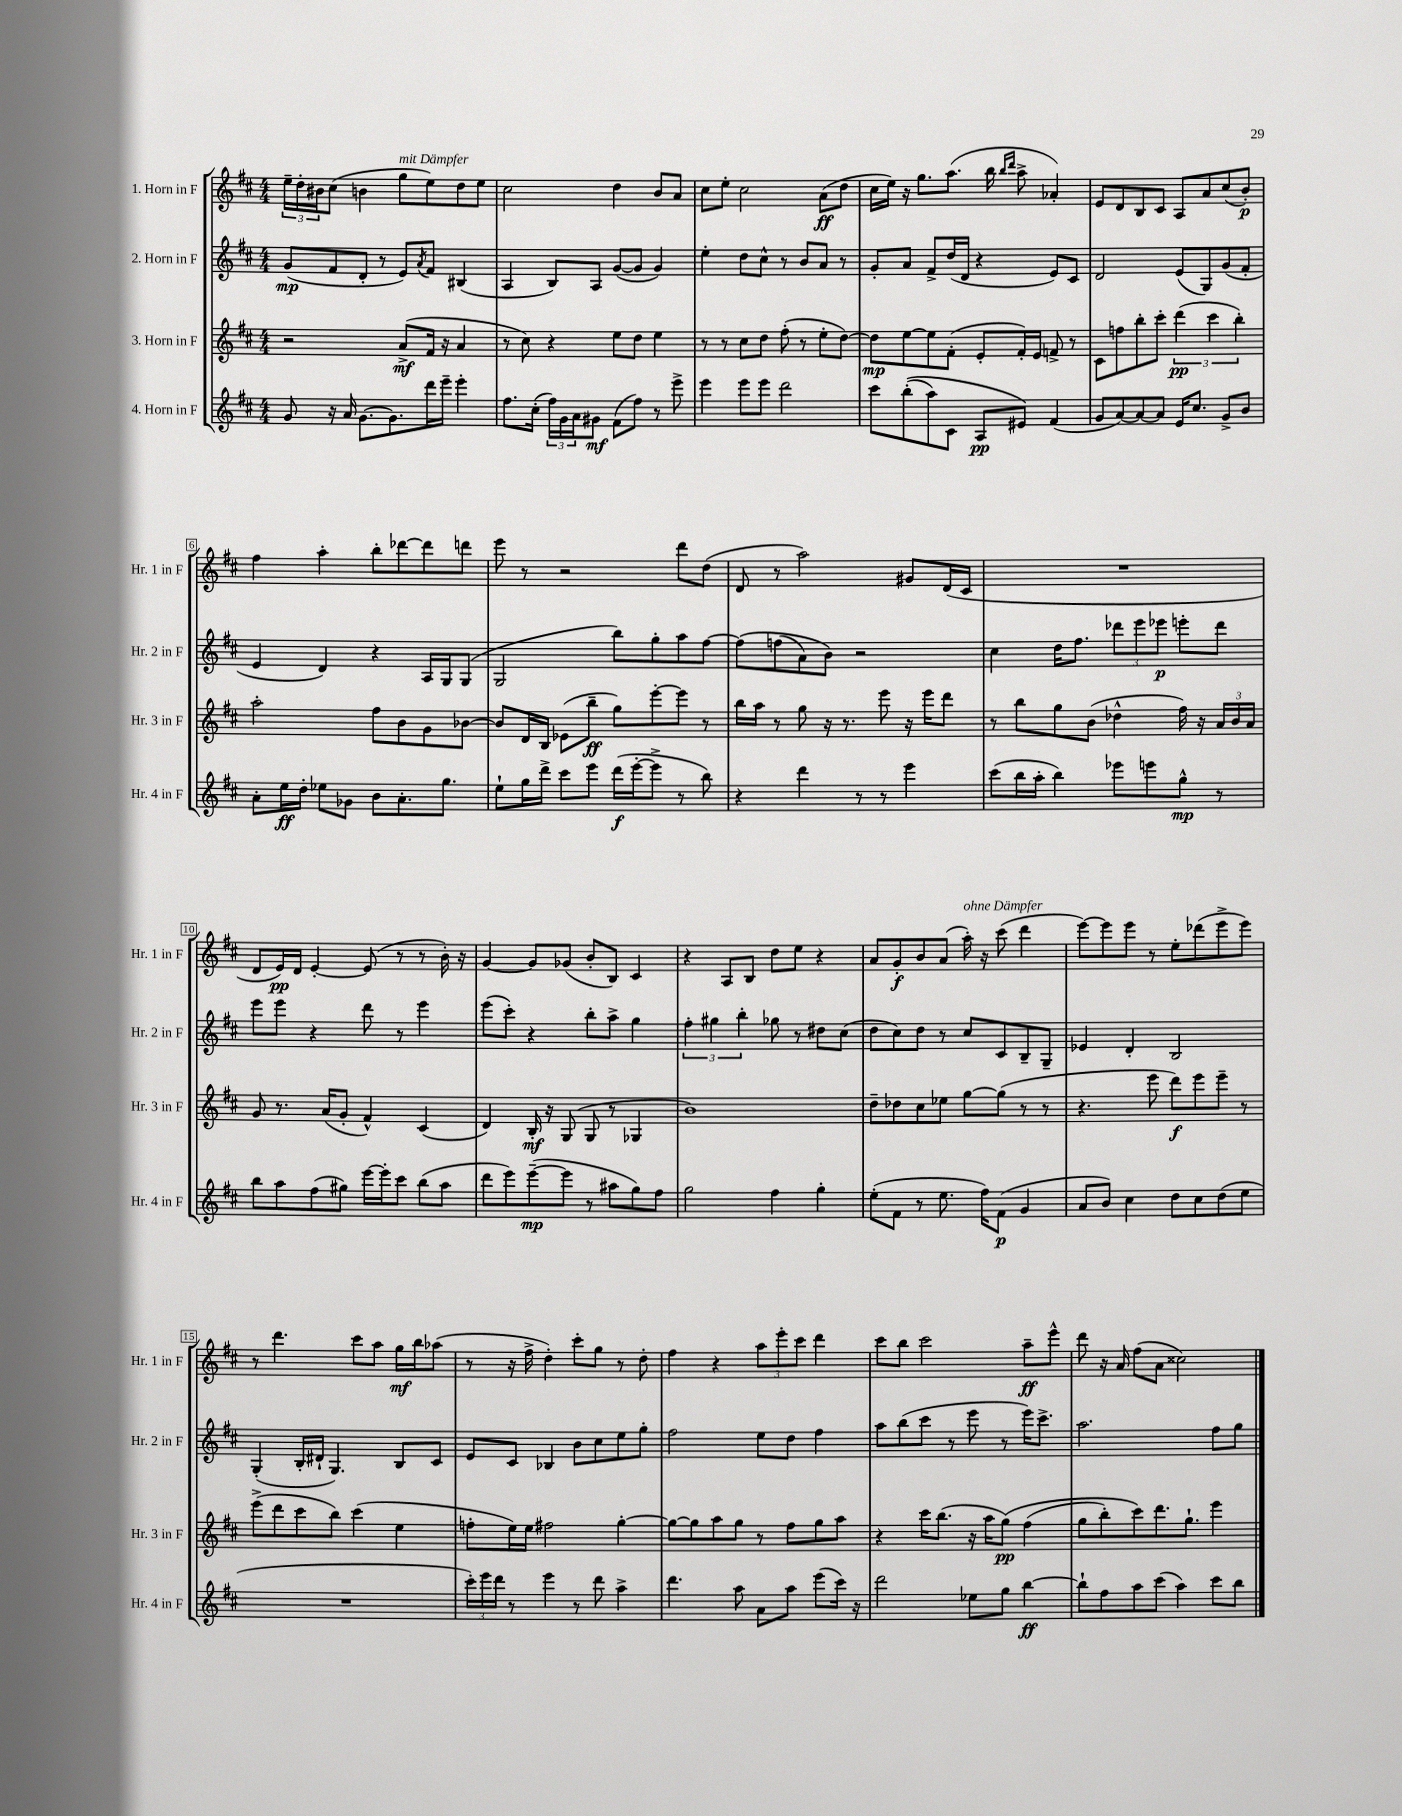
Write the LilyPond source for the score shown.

<<
\new StaffGroup <<
\new Staff = "s0" \with { instrumentName = "1. Horn in F" shortInstrumentName = "Hr. 1 in F" } {
    \clef treble \key d \major \numericTimeSignature \time 4/4
    \tuplet 3/2 { e''16-- d''16-. bis'16 } cis''8( b'4 g''8^\markup { \italic "mit Dämpfer" } e''8) d''8 e''8 |
    cis''2 d''4 b'8 a'8 |
    cis''8 e''8-. cis''2 a'8\ff( d''8 |
    cis''16 e''16) r16 g''8. a''8.( b''16 \grace { b''16 d'''16 } a''8-> aes'4-.) |
    e'8 d'8 b8 cis'8 a8 a'8 cis''8( b'8-.\p) |
    fis''4 a''4-. b''8-. des'''8~ des'''8 d'''8 |
    e'''8 r8 r2 d'''8 d''8( |
    d'8 r8 a''2) gis'8 d'16( cis'16 |
    R1 |
    d'8 e'16\pp) d'16 e'4~-. e'8( r8 r8 b'16-.) r16 |
    g'4~ g'8 ges'8( b'8-. b8) cis'4 |
    r4 a8 b8 d''8 e''8 r4 |
    a'8 g'8-.\f b'8 a'8( a''16-.^\markup { \italic "ohne Dämpfer" }) r16 cis'''8( d'''4 |
    e'''8~) e'''8 e'''8 r8 e''8-. des'''8( e'''8-> e'''8) |
    r8 d'''4. cis'''8 a''8 g''16\mf b''16 aes''8( |
    r8 r16 fis''16-> d''4-.) cis'''8-. g''8 r8 d''8-. |
    fis''4 r4 \tuplet 3/2 { a''8 e'''8-. cis'''8 } d'''4 |
    cis'''8 b''8 cis'''2 a''8--\ff e'''8-^ |
    d'''8 r16 a'16 fis''8( a'8 cisis''2) \bar "|." |
}
\new Staff = "s1" \with { instrumentName = "2. Horn in F" shortInstrumentName = "Hr. 2 in F" } {
    \clef treble \key d \major \numericTimeSignature \time 4/4
    g'8\mp( fis'8 d'8-. r8 e'8) \acciaccatura { a'8 } fis'8 bis4( |
    a4 b8) a8 g'8~( g'8 g'4) |
    e''4-. d''8 cis''8-^ r8 b'8 a'8 r8 |
    g'8-. a'8 fis'8-> d''16( d'16 r4 e'8) cis'8 |
    d'2 e'8( g8) g'8( fis'8-. |
    e'4 d'4) r4 a16 g16 g8( |
    g2 b''8) g''8-. a''8 fis''8~ |
    fis''8\( f''8( a'8) b'8\) r2 |
    cis''4 d''16 fis''8. \tuplet 3/2 { des'''8 e'''8 ees'''8\p } e'''8-. des'''8 |
    e'''8 e'''8 r4 d'''8 r8 e'''4 |
    e'''8( cis'''8-.) r4 b''8-. a''8-> g''4 |
    \tuplet 3/2 { fis''4-. gis''4 b''4-. } ges''8 r8 dis''8 cis''8( |
    d''8 cis''8) d''8 r8 cis''8 cis'8 b8-- g8-- |
    ees'4 d'4-. b2 |
    g4-.( b16-. dis'16-! g4.) b8 cis'8 |
    e'8 cis'8 bes4 b'8 cis''8 e''8 g''8-. |
    fis''2 e''8 d''8 fis''4 |
    a''8 b''8( cis'''8 r8 e'''8 r8 e'''16) cis'''8.-> |
    a''2. fis''8 g''8 \bar "|." |
}
\new Staff = "s2" \with { instrumentName = "3. Horn in F" shortInstrumentName = "Hr. 3 in F" } {
    \clef treble \key d \major \numericTimeSignature \time 4/4
    r2 a'8->\mf( fis'16 r16 a'4 |
    r8 cis''8) r4 e''8 d''8 e''4 |
    r8 r8 cis''8 d''8 fis''8-.( r8 e''8-. d''8~) |
    d''8\mp e''8~ e''8 fis'8-.( e'8-. fis'16-.) e'16 f'8-> r8 |
    cis'8 f''8 b''8-. cis'''8-. \tuplet 3/2 { d'''4\pp( cis'''4 b''4-.) } |
    a''2-. fis''8 b'8 g'8 bes'8~ |
    bes'8 d'16 b16 ees'8( b''8--\ff g''8) e'''8~-. e'''8 r8 |
    b''16 a''16 r8 g''8 r16 r8. e'''8 r16 e'''16 d'''8 |
    r8 b''8 g''8 b'8( des''4-^ fis''16) r16 \tuplet 3/2 { a'16 b'16 a'16 } |
    g'8 r8. a'16( g'8-. fis'4-^) cis'4( |
    d'4) b16-.\mf r16 g8( g8 r8 ges4 |
    b'1) |
    d''8-- des''8 cis''8 ees''8 g''8~ g''8( r8 r8 |
    r4. e'''8 d'''8\f) e'''8 e'''8-- r8 |
    e'''8->( d'''8 cis'''8 b''8) cis'''4( e''4 |
    f''8-. e''16) e''16 fis''2 g''4~-. |
    g''8~ g''8 a''8 g''8 r8 fis''8 g''8 a''8 |
    r4 cis'''16 b''8.( r16 a''16 g''8\pp)\( fis''4( |
    g''8 b''8-.) cis'''8\) d'''8. g''8.-! e'''4 \bar "|." |
}
\new Staff = "s3" \with { instrumentName = "4. Horn in F" shortInstrumentName = "Hr. 4 in F" } {
    \clef treble \key d \major \numericTimeSignature \time 4/4
    g'8 r16 a'16 g'8.~ g'8. d'''16 e'''16-- e'''4-. |
    fis''8. cis''16-.( \tuplet 3/2 { fis''16) g'16 a'16 } gis'8\mf fis'8( fis''8) r8 e'''8-> |
    e'''4 e'''8 e'''8 d'''2 |
    cis'''8 b''8-.(\( a''8) cis'8 a8\pp eis'8\) fis'4( |
    g'8 a'8~) a'8~ a'8 e'16 cis''8. g'8-> b'8 |
    a'8-. e''16\ff d''16-. ees''8 ges'8 b'8 a'8.-. g''8. |
    e''8-! g''16 d'''16-> cis'''8 e'''8 d'''16\f( e'''16~-. e'''8-> r8 b''8) |
    r4 d'''4 r8 r8 e'''4 |
    cis'''8( b''16 a''16-. b''4) ees'''8 e'''8 g''8-^\mp r8 |
    b''8 a''8 fis''8( gis''8) e'''16~ e'''16-. cis'''8 b''8( a''8 |
    d'''8 e'''8) e'''8~--\mp( e'''8 r8 ais''8 g''8) fis''8 |
    g''2 fis''4 g''4-. |
    e''8-.( fis'8 r8 e''8. fis''16) fis'8\p( g'4 |
    a'8 b'8) cis''4 d''8 cis''8 d''8( e''8 |
    R1 |
    \tuplet 3/2 { cis'''16-.) e'''16 d'''16 } r8 e'''4 r8 d'''8 a''4-> |
    d'''4. a''8 a'8 a''8 e'''8( cis'''16) r16 |
    d'''2 ees''8 g''8 b''4~\ff |
    b''8-! fis''8 a''8 cis'''8( a''4) cis'''8 b''8 \bar "|." |
}
>>
>>
\layout { \context { \Score \override BarNumber.stencil = #(make-stencil-boxer 0.1 0.3 ly:text-interface::print) } }
